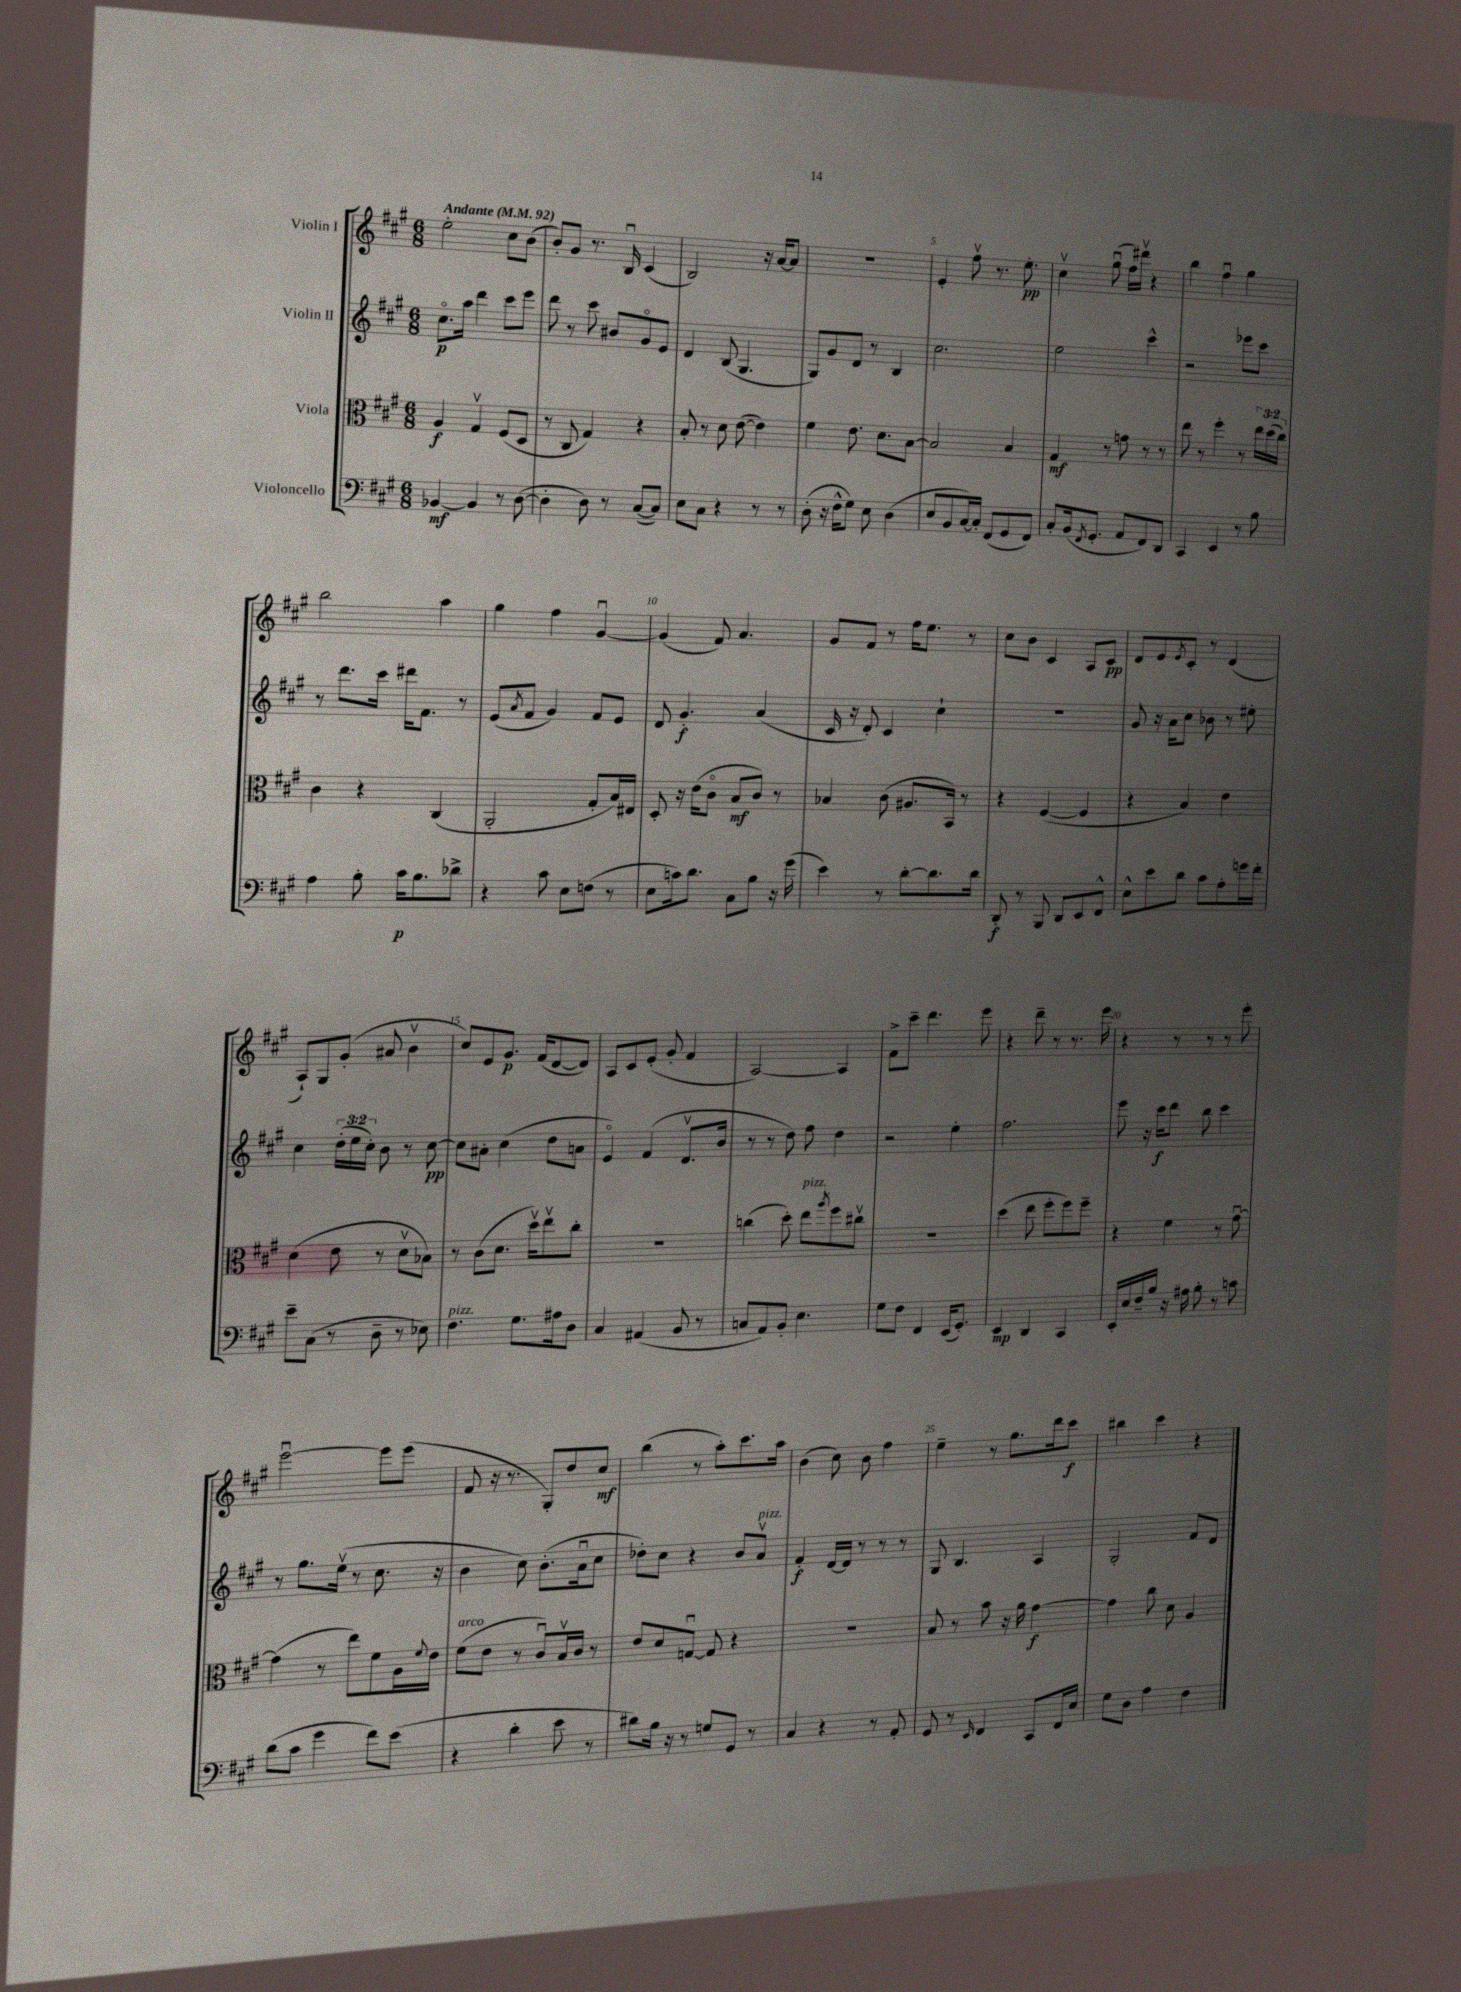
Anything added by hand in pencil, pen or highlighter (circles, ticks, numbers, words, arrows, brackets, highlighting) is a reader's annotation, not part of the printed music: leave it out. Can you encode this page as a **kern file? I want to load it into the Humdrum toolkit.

**kern	**kern	**kern	**kern
*staff4	*staff3	*staff2	*staff1
*clefF4	*clefC3	*clefG2	*clefG2
*k[f#c#g#]	*k[f#c#g#]	*k[f#c#g#]	*k[f#c#g#]
*M6/8	*M6/8	*M6/8	*M6/8
*MM92	*MM92	*MM92	*MM92
[4BB-	4A	8.cc#o	2ee'
.	.	16aa	.
4BB-]	4G#v	4ddd	.
8r	(8F#	8ccc#	8cc#
([8D	8D	8eee	(8b
=	=	=	=
4D']	8r	8ddd	8b')
.	8C#	8r	8g#
8D)	4G#)	8ccc#	8.r
8r	.	8b#	.
.	.	.	16Bu
([8C#	4r	8g#o	(4c#
8C#])	.	8e	.
=	=	=	=
8E	8B'	4d	2B)
8C#	8r	.	.
4r	8d	(8B	.
.	([8e	4.G#	.
8r	4e])	.	16r
.	.	.	[16a
8r	.	.	8a]
=	=	=	=
(8D'	4f#	8G#)	2.r
16r	.	8g#	.
16F#^^	.	.	.
8G#)	8.e	8d	.
8E	.	8r	.
.	8.d	.	.
(4D	.	4B	.
.	[8B	.	.
=	=	=	=
8E	2B]	2.cc#	4e'
8BB	.	.	.
[16C#)	.	.	8ff#v
16C#']	.	.	.
(8FF#	.	.	8.r
8GG#	4B	.	.
.	.	.	8.ee'
8FF#)	.	.	.
=	=	=	=
8C#'	4G#	2ee	4cc#v
(16BB	.	.	.
8qFF#	.	.	.
8.GG#'	.	.	.
.	8r	.	(8gg#u
8AA	8g	.	16ff#)
.	.	.	16ddd#v
8FF#)	8r	4ccc#^^	4r
8DD	8r	.	.
=	=	=	=
4CC#	8ee	2r	4bb
.	8r	.	.
4EE	4ff#'	.	4ff#u
8r	8r	8eee-	4gg#
8B	24ee	8ccc#	.
.	(24dd	.	.
.	24cc#)	.	.
=	=	=	=
4A	4c#	8r	2bb
.	.	8.ddd	.
8B'	4r	.	.
.	.	16ccc#	.
16c#	.	16ddd#	.
8.B	.	8.f#	.
.	(4C#	.	4aa
8d-^	.	8r	.
=	=	=	=
4r	2AA'	(8e	4gg#
.	.	8qa	.
.	.	8f#	.
8c#	.	4g#)	4ff#
8E	.	.	.
(8F	8G#'	8f#	[4g#u
8r	16B)	8e	.
.	16E#	.	.
=	=	=	=
8E	8D'	8d	(4g#]
16c)	16r	4.g#'	.
8.d	(16e	.	.
.	8c#o	.	8f#)
8C#	8B	.	4.a
8B	8c#)	(4a	.
16r	8r	.	.
(16g#	.	.	.
=	=	=	=
4e)	4B-	16c#	8g#
.	.	16r	.
.	.	8d')	8f#
8r	(8c#	4c#	8r
[8d'	8.A#	.	16ff#
.	.	.	8.ee
8.d]	.	4cc#`	.
.	16BB)	.	.
.	8r	.	8r
16d	.	.	.
=	=	=	=
8DD'	4r	2.r	8cc#
8r	.	.	8b
8BBB	([4F#	.	4c#
8DD	.	.	.
8EE	4F#]	.	8A
8FF#^^	.	.	8c#
=	=	=	=
8E^^	4r	8g#	8d
8e	.	16r	8e
.	.	16a	.
.	.	.	8qe
8d	4B)	8cc#	8c#'
8c#	.	8b-	8r
8A'	4e	8r	(4d
16g	.	8ee#'	.
16f#'	.	.	.
=	=	=	=
8e~	(4d	4cc#	8A`)
(8C#	.	.	8G#
8r	8e	(24dd'	(8g#'
.	.	24ee	.
.	.	24cc#')	.
8D~	8r	8b	8a#
8r	8dv	8r	4bv
8E-)	8B-)	[8cc#	.
=	=	=	=
4.F#	8r	8cc#]	8cc#)
.	(8c#	8a#'	8e
.	8.d	(4cc#	8.g#
8.G#	.	.	.
.	16ddv)	.	(16f#
.	8eev	8dd	[8d
16A#	.	.	.
8D	8cc#'	8a	8d])
=	=	=	=
4C#	2.r	4eo)	8A
.	.	.	8c#
(4AA#	.	(4f#	(8e'
.	.	.	8g#'
8BB	.	8.dv	4f#
8r	.	.	.
.	.	16b	.
=	=	=	=
8C	(4cc	8r	[2A)
8AA)	.	8r	.
8BB'	8dd')	8dd)	.
4.E	8ee	8ff#	.
.	8qaa	.	.
.	8ff#	4dd	4A]
.	8cc#v	.	.
=	=	=	=
8G#	2.r	2r	8f#^
8F#	.	.	8ccc#~
4FF#	.	.	4.ddd
(16EE	.	4ee'	.
8.GG#')	.	.	.
.	.	.	8eee
=	=	=	=
4EE	(4dd	2.ff#	4r
4DD	8ee	.	8ddd~
.	8ff#'	.	8r
4CC#	8ff#)	.	8.r
.	8ff#~	.	.
.	.	.	16eee
=	=	=	=
16EE'	4r	8eee	4r
16E	.	.	.
16F#~	.	16r	.
16B	.	16ccc#	.
16r	4f#	8ddd	8r
16A#	.	.	.
8B'	.	8bb	8r
8r	8r	4ccc#	8r
8c	[8g#u	.	8eee'
=	=	=	=
(8d	(4g#]	8r	[2eeeu
8c#	.	8.gg#	.
4g#	8r	.	.
.	.	(16eev	.
.	8ee)	8r	.
8f#)	8f#	8.cc#	8eee]
(8e	16A	.	(8eee
.	8qqf#	.	.
.	16e	16r	.
=	=	=	=
4r	(8f#	4b	8f#
.	8e	.	16r
.	.	.	8.r
4d'	8r	8cc#)	.
.	8c#u)	(8.b'	8G#')
8e	16Bv	.	8dd
.	16c#	16au	.
8r	8r	8cc#	8cc#
=	=	=	=
8d#)	8e	8dd-')	(4bb
16B	8d	8cc#	.
16r	.	.	.
8r	[8Gu	4r	8r
8G	8G]	.	8aa')
8GG#	4r	8b	8.ccc#
8r	.	8av	.
.	.	.	16aa
=	=	=	=
4C#	2.r	4f#'	(4b
4r	.	[16d	8cc#)
.	.	16d]	.
.	.	8r	8b
8r	.	8r	4ff#
8AA'	.	8r	.
=	=	=	=
8GG#	8B	8G#	4ee~
8r	8r	4.B	.
16qqEE	.	.	.
4FF#	8b	.	8r
.	16r	.	8.gg#
.	16a	.	.
8CC#	[4g#	4A	.
.	.	.	16ddd
16FF#	.	.	8ccc#
16E	.	.	.
=	=	=	=
8G#	4g#]	2G#'	4bb#
8D	.	.	.
4A	8cc#	.	4ccc#
.	8d	.	.
4F#	4A	8f#	4r
.	.	8d	.
==	==	==	==
*-	*-	*-	*-
